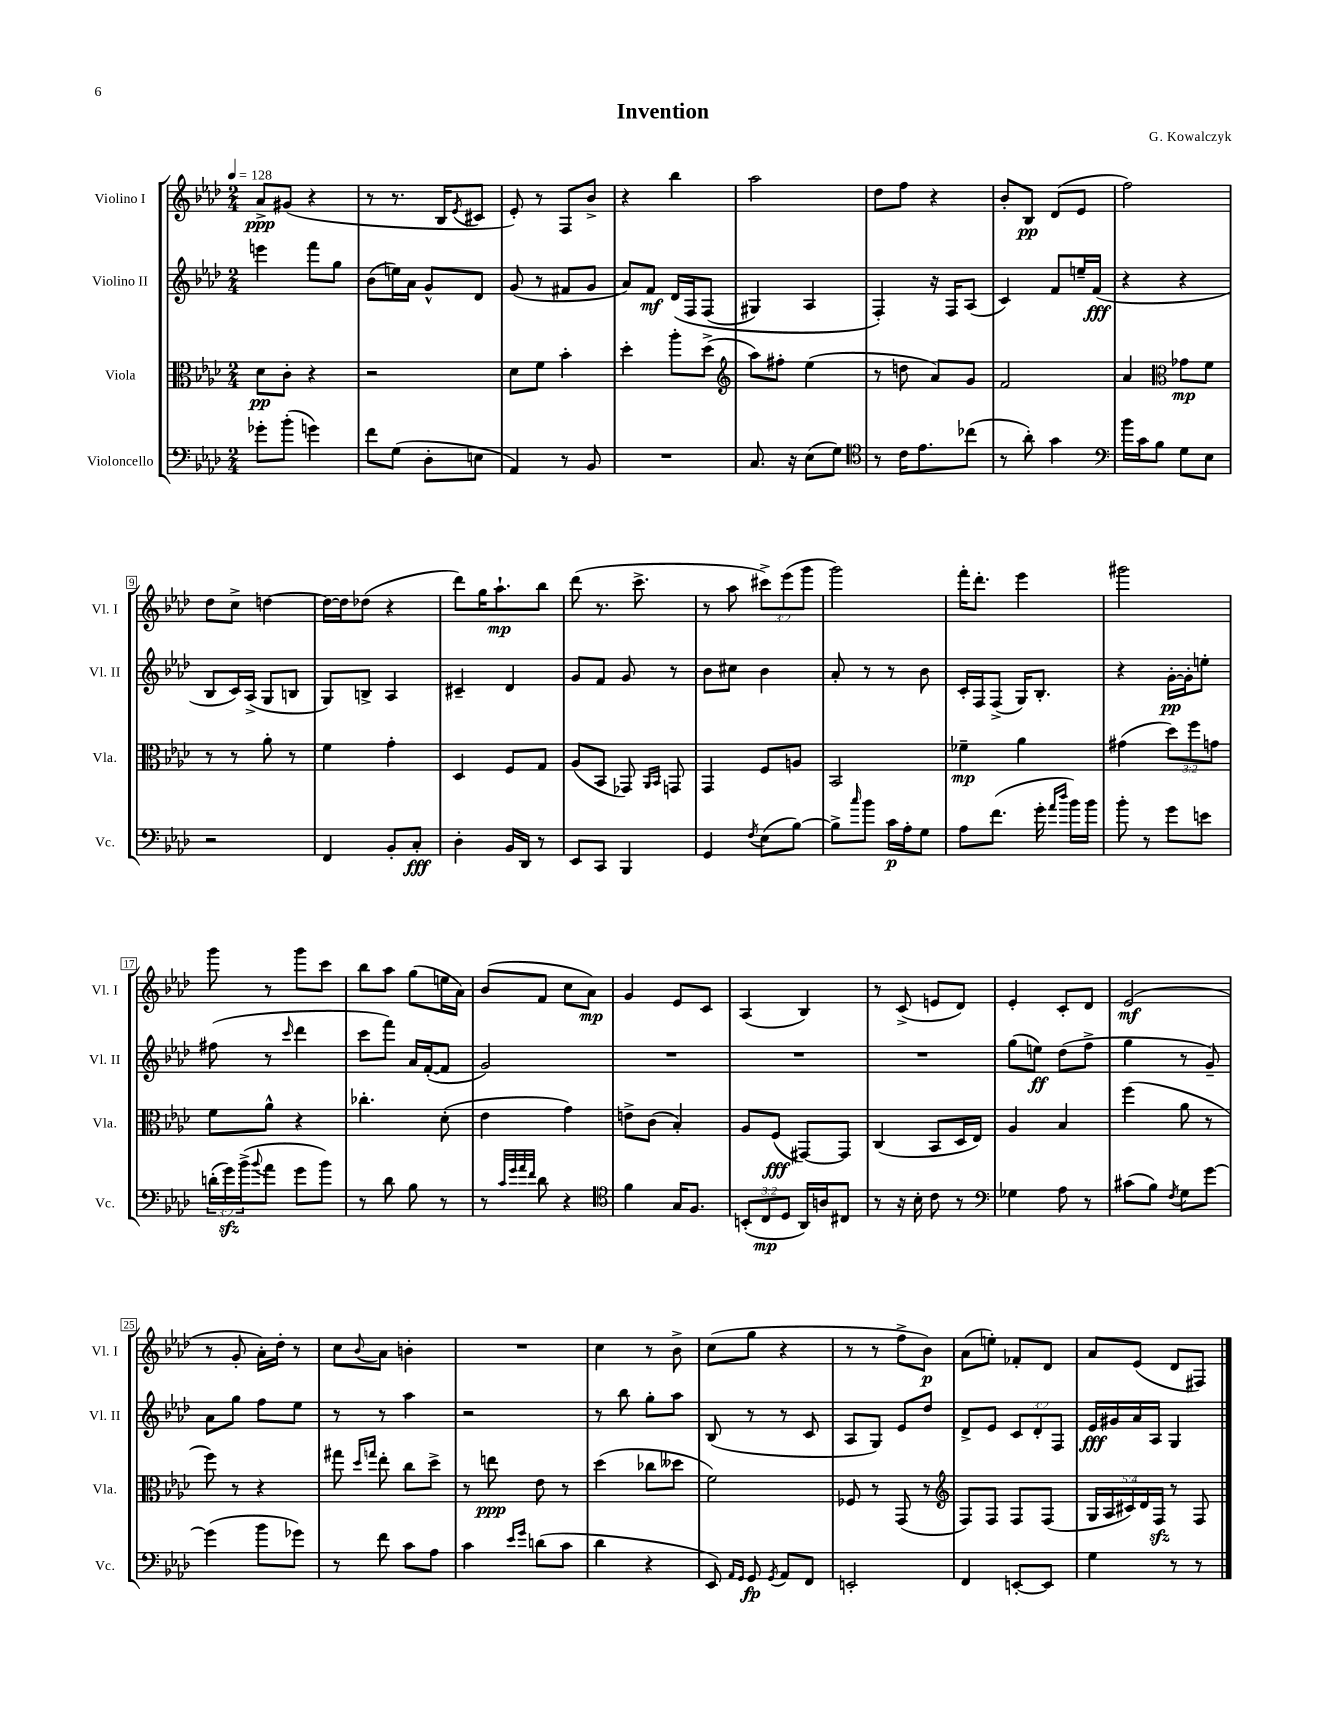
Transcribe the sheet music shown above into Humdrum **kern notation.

**kern	**kern	**kern	**kern
*staff4	*staff3	*staff2	*staff1
*clefF4	*clefC3	*clefG2	*clefG2
*k[b-e-a-d-]	*k[b-e-a-d-]	*k[b-e-a-d-]	*k[b-e-a-d-]
*M2/4	*M2/4	*M2/4	*M2/4
*MM128	*MM128	*MM128	*MM128
8g-'\L	8d-\L	4eee\	8a-^/L
(8b-'\J	8c'\J	.	(8g#/J
4g\)	4r	8fff\L	4r
.	.	8gg\J	.
=	=	=	=
8f\L	2r	(8b-\L	8r
(8G\J	.	16ee\L)	8.r
.	.	16a-\JJ	.
8D-'\L	.	8g^^/L	.
.	.	.	16B-/LK
.	.	.	8qe-/
8E\J	.	8d-/J	8c#/J
=	=	=	=
4AA-/)	8d-\L	(8g/	8e-'/)
.	8f\J	8r	8r
8r	4b-'\	8f#/L	8F/L
8BB-/	.	8g/J	8b-^/J
=	=	=	=
2r	4dd-'\	8a-/L)	4r
.	.	8f/J	.
.	8aa-'\L	&(16d-/LL	4bb-\
.	.	16F/J	.
.	(8dd-^\J	(8F/J	.
=	=	=	=
*	*clefG2	*	*
8.C/	8aa-\L)	4G#/)	2aa-\
.	8ff#'\J	.	.
16r	.	.	.
(8E-\L	(4ee-\	4A-/	.
8G\J)	.	.	.
=	=	=	=
*clefC4	*	*	*
8r	8r	4F'/&)	8dd-\L
16c\LK	8dd\	.	8ff\J
8.e-\	.	.	.
.	8a-/L)	16r	4r
.	.	16F/LK	.
(8cc-\J	8g/J	(8A-/J	.
=	=	=	=
8r	2f/	4c/)	8b-'/L
8a-'\)	.	.	8B-/J
4g\	.	8f/L	(8d-/L
.	.	16ee~/L	8e-/J
.	.	(16f/JJ	.
=	=	=	=
*clefF4	*	*	*
16b-\LL	4a-/	4r	2ff\)
16c\J	.	.	.
8B-\J	.	.	.
*	*clefC3	*	*
8G\L	8g-\L	4r	.
8E-\J	8f\J	.	.
=	=	=	=
2r	8r	8B-/L	8dd-\L
.	8r	16c/L)	8cc^\J
.	.	(16A-^/JJ	.
.	8a-'\	8G/L	[4dd\
.	8r	8B/J	.
=	=	=	=
4FF/	4f\	8G/L)	16dd\_LL
.	.	.	16dd\]J
.	.	8B^/J	(8dd-\J
8BB-'/L	4g'\	4A-/	4r
8C'/J	.	.	.
=	=	=	=
4D-'\	4D-/	4c#~/	8ddd-\L)
.	.	.	16gg\K
.	.	.	8.aa-`\
16BB-/LL	8F/L	4d-/	.
16DD-/JJ	.	.	.
8r	8G/J	.	8bb-\J
=	=	=	=
8EE-/L	(8A-/L	8g/L	(8ddd-\
8CC/J	8BB-/J	8f/J	8.r
4BBB-/	8GG-/)	8g/	.
.	.	.	8.ccc^\
.	16qqAA-/LL	.	.
.	16qqBB-/JJ	.	.
.	8GG/	8r	.
=	=	=	=
4GG/	4GG/	8b-\L	8r
.	.	8cc#\J	8aa-\
8qF/	.	.	.
(8E-\L	8F/L	4b-\	12ccc#^\L)
.	.	.	(12eee-\
[8B-\J)	8A/J	.	.
.	.	.	12ggg\J
=	=	=	=
8B-^\]L	2BB-/	8a-'/	2ggg\)
16qqcc/	.	.	.
8b-\J	.	8r	.
16c\LL	.	8r	.
16A-'\J	.	.	.
8G\J	.	8b-\	.
=	=	=	=
8A-\L	4f-~\	16c'/LL	16fff'\LK
.	.	16F/J	8.ddd-'\J
(8.f\J	.	(8F^/J	.
.	4a-\	16G/LK)	4eee-\
16g'\	.	8.B-'/J	.
16qqa-/LL	.	.	.
16qqdd-/JJ	.	.	.
16b-\LL)	.	.	.
16b-\JJ	.	.	.
=	=	=	=
8b-'\	(4g#\	4r	2ggg#\
8r	.	.	.
8g\L	12dd-\L)	[16g'\LL	.
.	.	16g'\]J	.
.	12ff\	.	.
8e\J	.	8ee'\J	.
.	12g\J	.	.
=	=	=	=
(24d'\LL	8f\L	(8ff#\	8ggg\
24g\)	.	.	.
(24b-^\J	.	.	.
8qqb-/	.	.	.
8a-\J	8a-^^\J	8r	8r
.	.	16qqccc/	.
8g\L	4r	4ddd-\	8ggg\L
8b-\J)	.	.	8ccc\J
=	=	=	=
8r	4.cc-'\	8ccc\L	8bb-\L
8d-\	.	8fff\J)	8aa-\J
8B-\	.	16a-/LL	(8gg\L
.	.	([16f'/J	.
8r	(8d-'\	8f/]J	16ee\L
.	.	.	16a-\JJ)
=	=	=	=
8r	4e-\	2g/)	(8b-/L
32qqc/LLL	.	.	.
32qqg/	.	.	.
32qqa-/	.	.	.
32qqf/JJJ	.	.	.
8d-\	.	.	8f/J
4r	4g\)	.	8cc\L
.	.	.	8a-\J)
=	=	=	=
*clefC4	*	*	*
4f\	8e^\L	2r	4g/
.	(8c\J	.	.
16G/LK	4B-'/)	.	8e-/L
8.F/J	.	.	.
.	.	.	8c/J
=	=	=	=
(12BB'/L	8A-/L	2r	(4A-/
12C/	.	.	.
.	(8F/J	.	.
12D-/J	.	.	.
16AA-/LL)	[8GG#/L)	.	4B-/)
16A/J	.	.	.
8C#/J	8GG#/]J	.	.
=	=	=	=
8r	(4C/	2r	8r
16r	.	.	(8c^/
16B-'\	.	.	.
8c\	8BB-/L	.	8e/L
8r	16D-/L	.	8d-/J)
.	16E-/JJ)	.	.
=	=	=	=
*clefF4	*	*	*
4G-\	4A-/	(8gg\L	4e-'/
.	.	8ee\J)	.
8A-\	4B-/	(8dd-\L	8c'/L
8r	.	8ff^\J	8d-/J
=	=	=	=
(8c#\L	(4ff\	4gg\	(2e-/
8B-\J)	.	.	.
8qF/	.	.	.
8G\L	8a-\	8r	.
[8g\J	8r	8g~/)	.
=	=	=	=
(4g\]	8ff\)	8a-\L	8r
.	8r	8gg\J	8g'/
8b-\L	4r	8ff\L	16a-'\LL)
.	.	.	16dd-'\JJ
8g-\J)	.	8ee-\J	8r
=	=	=	=
8r	8gg#\	8r	8cc\L
.	16qqdd-/LL	.	.
.	16qqgg/JJ	.	8qqb-/
8f\	8ee-'\	8r	8a-\J
8c\L	8cc\L	4aa-\	4b'\
8A-\J	8dd-^\J	.	.
=	=	=	=
4c\	8r	2r	2r
.	8ee\	.	.
16qqe-/LL	.	.	.
16qqg/JJ	.	.	.
(8d\L	8e-\	.	.
8c\J	8r	.	.
=	=	=	=
4d-\	(4dd-\	8r	4cc\
.	.	8bb-\	.
4r	8cc-\L	8gg'\L	8r
.	8dd--\J	8aa-\J	8b-^\
=	=	=	=
8EE-/)	2f\)	(8B-/	(8cc\L
16qqAA-/LL	.	.	.
16qqGG/JJ	.	.	.
8GG/	.	8r	8gg\J
8qGG/	.	.	.
8AA-/L	.	8r	4r
8FF/J	.	8c/	.
=	=	=	=
2EE'/	8F-/	8A-/L	8r
.	8r	8G/J)	8r
.	(8GG/	8e-/L	8ff^\L
.	8r	8dd-/J	8b-\J)
=	=	=	=
*	*clefG2	*	*
4FF/	8F/L)	8d-^/L	(8a-\L
.	8F/J	8e-/J	8ee'\J)
[8EE'/L	8F/L	12c/L	8f-'/L
.	.	12d-'/	.
8EE/]J	(8F/J	.	8d-/J
.	.	12F/J	.
=	=	=	=
4G\	20G/LL	16e-/LL	8a-/L
.	20A-/	.	.
.	.	16g#/	.
.	20c#/)	.	.
.	.	16a-/	(8e-/J
.	20d-/	.	.
.	.	16A-/JJ	.
.	20F/JJ	.	.
8r	8r	4G/	8d-/L
8r	8F/	.	8F#/J)
==	==	==	==
*-	*-	*-	*-
